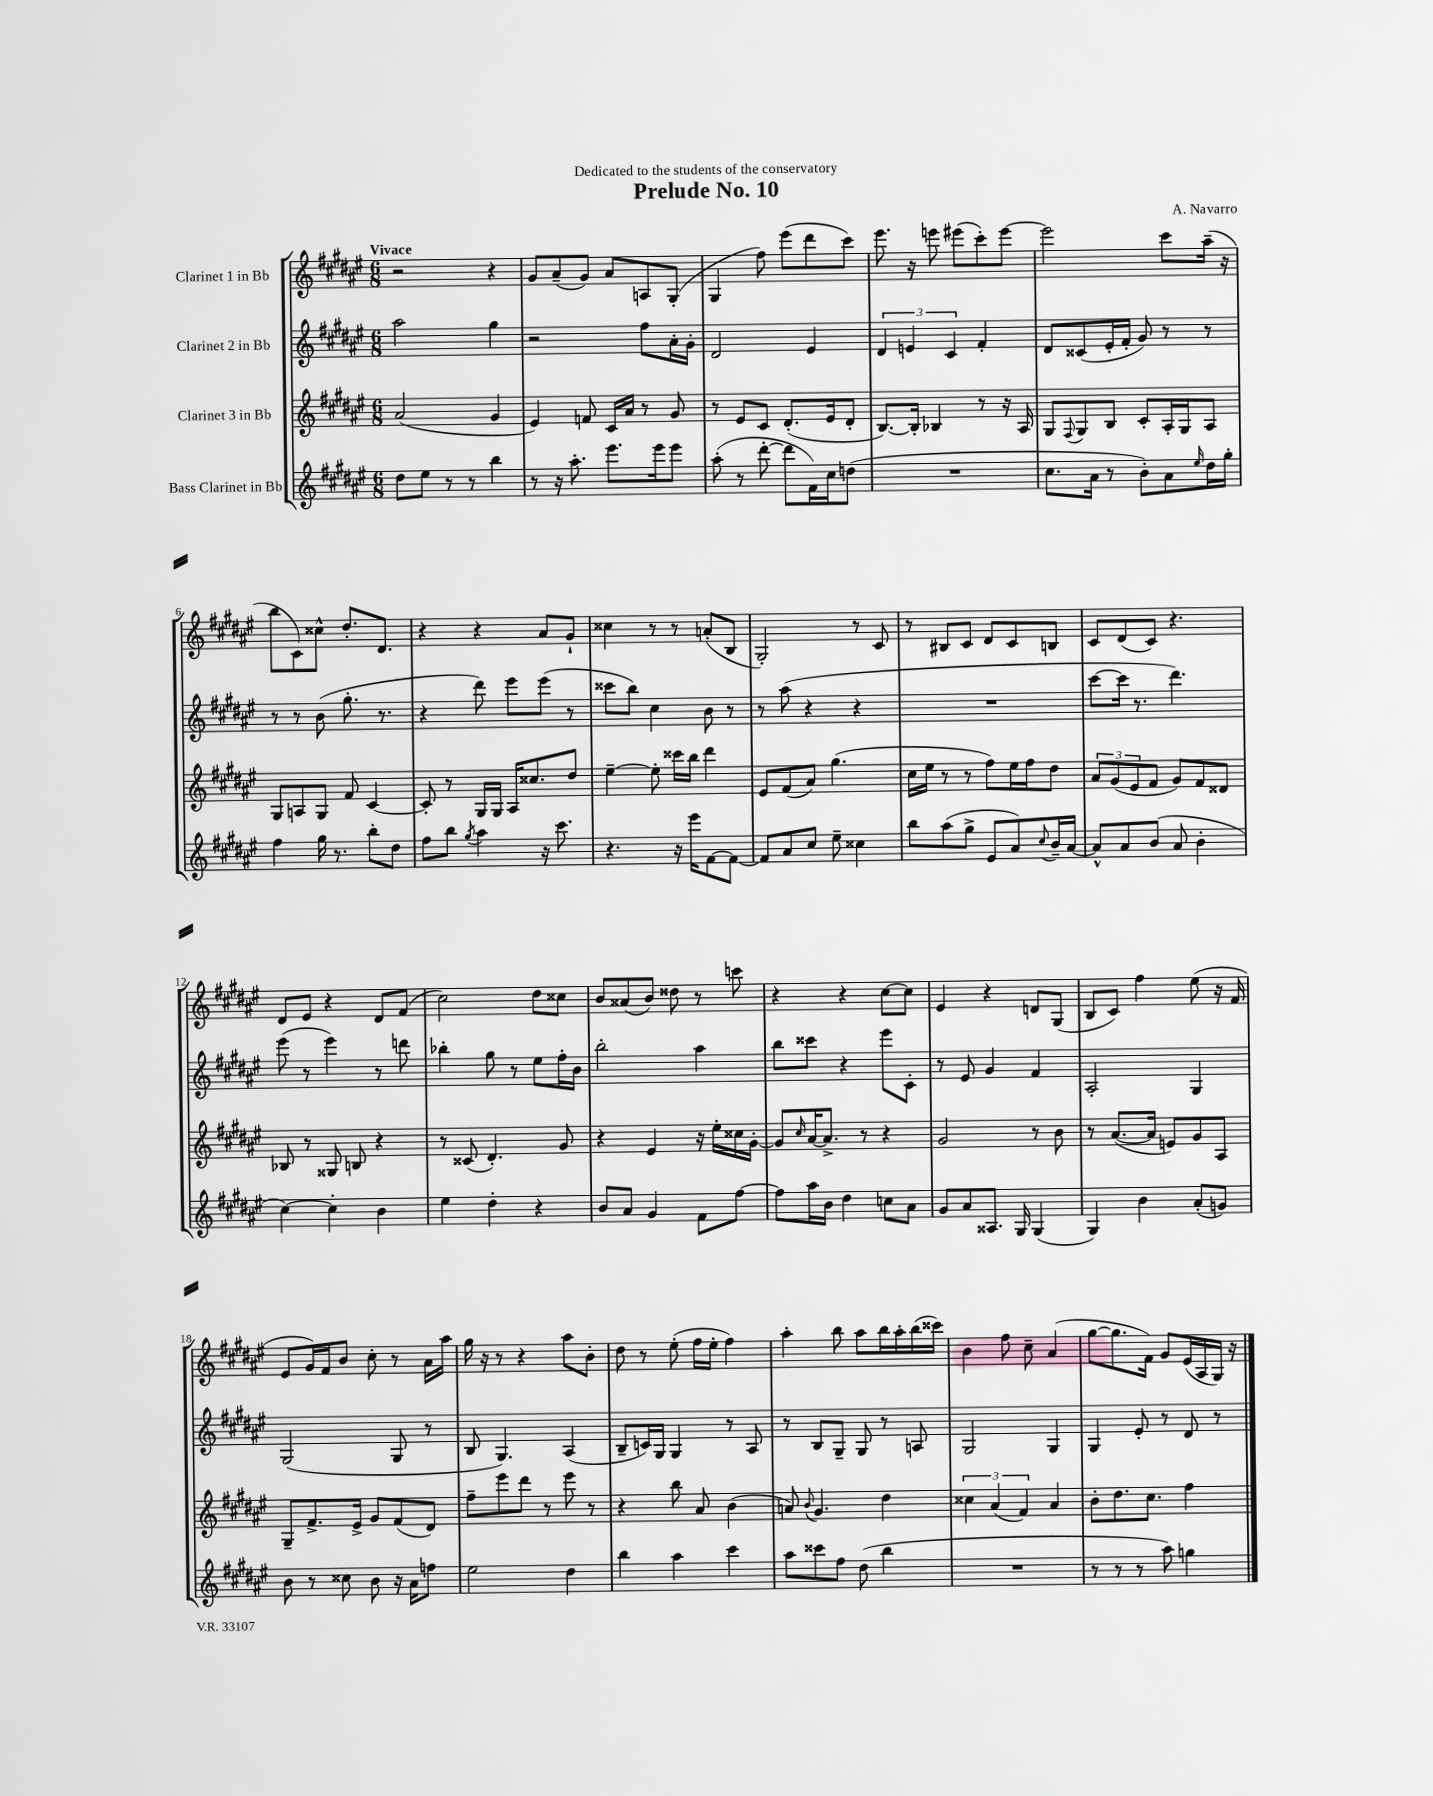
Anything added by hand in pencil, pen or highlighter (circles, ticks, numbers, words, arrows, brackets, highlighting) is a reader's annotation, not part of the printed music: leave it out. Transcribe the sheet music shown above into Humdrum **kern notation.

**kern	**kern	**kern	**kern
*part4	*part3	*part2	*part1
*staff4	*staff3	*staff2	*staff1
*I"Bass Clarinet in Bb	*I"Clarinet 3 in Bb	*I"Clarinet 2 in Bb	*I"Clarinet 1 in Bb
*clefG2	*clefG2	*clefG2	*clefG2
*k[f#c#g#d#a#e#]	*k[f#c#g#d#a#e#]	*k[f#c#g#d#a#e#]	*k[f#c#g#d#a#e#]
*M6/8	*M6/8	*M6/8	*M6/8
=1	=1	=1	=1
!	!	!	!LO:TX:a:B:t=Vivace
8dd#\L	(2a#/	2aa#\	2r
8ee#\J	.	.	.
8r	.	.	.
8r	.	.	.
4bb\	4g#/	4gg#\	4r
=2	=2	=2	=2
8r	4e#/)	2r	8g#/L
16r	.	.	(8a#~/
8.aa#'\	.	.	.
.	8fn/	.	8g#/J)
8.eee#\L	16c#/LL	.	8a#/L
.	16a#/JJ	.	.
.	8r	8ff#\L	8An/
16eee#\k	.	.	.
8eee#\J	8g#/	16a#'\L	(8G#'/J
.	.	16g#'\JJ	.
=3	=3	=3	=3
(8aa#'\	8r	2d#/	4G#/
8r	8e#/L	.	.
[8ddd#'\	8c#/J	.	8ff#\)
8ddd#\L]	(8.d#'/L	.	(8eee#\L
16f#\L)	.	4e#/	8ddd#\
16cc#\J	16e#/k	.	.
(8ddn\J	8d#'/J	.	8ccc#\J)
=4	=4	=4	=4
2.r	[8.B/L)	6d#/	8.eee#\
.	.	6en/	.
.	16B'/Jk]	.	16r
.	4B-X/	.	8eeen\
.	.	6c#/	.
.	.	.	(8eee#X\L
.	8r	4f#'/	8ccc#'\)
.	16r	.	[8eee#\J
.	16A#/	.	.
=5	=5	=5	=5
8.cc#\L	8G#/L	8d#/L	2eee#\]
.	8qqF#/	.	.
.	8G#/	(8c##X/	.
16a#\Jk	.	.	.
8r	8B/J	16e#'/L	.
.	.	16f#'/JJ	.
8b'\L)	8c#'/L	8g#/)	.
8a#\	16A#'/L	8r	8ccc#\L
.	16G#/J	.	.
16qqee#/	.	.	.
16dd#\L	8A#/J	8r	(16aa#~\Jk
16gg#'\JJ	.	.	16r
!!LO:LB:g=z
=6	=6	=6	=6
4ff#\	8G#/L	8r	8bb\L
.	8An/	8r	8c#\)
16gg#\	8G#/J	(8b\	8cc##X^^\J
8.r	.	.	.
.	8f#/	8.gg#'\	8.dd#'/L
8bb'\L	[4c#/	.	.
.	.	8.r	8.d#/J
8dd#\J	.	.	.
=7	=7	=7	=7
8ff#\L	8c#'/]	4r	4r
8bb\J	8r	.	.
8qgg#/	.	.	.
4aa#\	16G#/LL	8ddd#\)	4r
.	16G#/JJ	.	.
.	16A#/KL	8eee#\L	.
.	8.cc##X/	.	.
16r	.	(8eee#\J	8a#/L
8.ccc#\	.	.	.
.	8dd#/J	8r	8g#`/J
=8	=8	=8	=8
4.r	[4ee#~\	8ccc##X\L	4cc##X\
.	.	8bb\J)	.
.	8ee#'\]	4cc#\	8r
16r	16ccc##X\LL	.	8r
16eee#\KL	16bb\JJ	.	.
[8f#\	4ddd#\	8b\	(8an'/L
8f#\J_	.	8r	8B/J
=9	=9	=9	=9
8f#/L]	8e#/L	8r	2G#'/)
8a#/	(8f#/	(8aa#\	.
8cc#/J	8a#/J)	4r	.
8ee#~\	(4.gg#\	.	.
4cc##X\	.	4r	8r
.	.	.	8c#/
=10	=10	=10	=10
8bb\L	16cc#\LL	2.r	8r
.	16ee#\JJ	.	.
(8aa#\	8r	.	8B#X/L
8gg#^\J	8r	.	8c#/J
8e#/L	8ff#\L)	.	8d#/L
8a#/)	16ee#\L	.	8c#/
.	16ff#\J	.	.
8qqcc#/	.	.	.
16b~/L	8dd#\J	.	8Bn/J
[16a#/JJ	.	.	.
=11	=11	=11	=11
8a#^^/L]	12a#/L	[8ccc#\L	8c#/L
.	(12g#/	.	.
8a#/	.	16ccc#\Jk]	(8d#/
.	12e#/	.	.
.	.	8.r	.
(8b/J	8f#/J	.	8c#/J)
8a#/	8g#/L)	4.ddd#\)	4.r
4b'\	8f#/	.	.
.	8d##X/J	.	.
!!LO:LB:g=z
=12	=12	=12	=12
[4cc#\)	8B-X/	(8eee#\	8d#/L
.	8r	8r	8e#/J
4cc#'\]	8G##X/	4eee#\)	4r
.	8Bn/	.	.
4b\	4r	8r	8d#/L
.	.	8dddn\	(8f#/J
=13	=13	=13	=13
4ee#\	8r	4bb-X'\	2cc#\)
.	(8c##X/	.	.
4dd#'\	4.d#'/)	8gg#\	.
.	.	8r	.
4r	.	8ee#\L	8dd#\L
.	8g#/	16ff#'\L	8cc##X\J
.	.	16b\JJ	.
=14	=14	=14	=14
8b/L	4r	2bb'\	8b/L
8a#/J	.	.	(8a##X/
4g#/	4e#/	.	8b/J)
.	.	.	8dd##X\
8f#\L	16r	4aa#\	8r
.	16ee#'\LL	.	.
[8ff#\J	16cc##X\	.	8cccn\
.	[16g#'\JJ	.	.
=15	=15	=15	=15
8ff#\L]	8g#/L]	8bb\L	4r
.	16qqcc#/	.	.
16aa#\L	[16a#/K	8ccc##X\J	.
16b\JJ	8.a#^/J]	.	.
4dd#\	.	4r	4r
.	8r	.	.
8ccn\L	4r	8eee#\L	[8cc#\L
8a#\J	.	8c#'\J	8cc#\J]
=16	=16	=16	=16
8g#/L	2g#/	8r	4e#/
8a#/	.	8e#/	.
8.A##X/J	.	4g#/	4r
16G#/	.	.	.
(4G#/	8r	4f#/	8dn/L
.	8b\	.	(8G#/J
=17	=17	=17	=17
4G#/)	8r	2A#'/	8B/L
.	([8.a#/L	.	8c#/J)
4b\	.	.	4ff#\
.	16a#/Jk]	.	.
.	8en/L)	.	.
(8a#'/L	8g#/	4G#/	(8ee#\
8gn/J)	8A#/J	.	16r
.	.	.	16f#/
!!LO:LB:g=z
=18	=18	=18	=18
8b\	8G#~/L	(2G#/	8e#/L
8r	8.f#^/	.	16g#/L)
.	.	.	16f#/J
8cc##X\	.	.	8b/J
.	16e#^/Jk	.	.
8b\	8g#/L	.	8cc#'\
16r	(8f#/	8G#/	8r
16a#\KL	.	.	.
8ffn\J	8d#/J)	8r	16a#\LL
.	.	.	16aa#\JJ
=19	=19	=19	=19
2ee#\	8ff#~\L	8B/	16gg#\
.	.	.	16r
.	8eee#\	4.G#/)	8r
.	8ddd#\J	.	4r
.	8r	.	.
4dd#\	8eee#\	(4A#/	8aa#\L
.	8r	.	8b'\J
=20	=20	=20	=20
4bb\	4r	8B~/L	8dd#\
.	.	16cn/L)	8r
.	.	16G#/JJ	.
4aa#\	8bb\	4G#/	(8ee#'\
.	8a#/	.	16ff#\LL
.	.	.	16ee#'\JJ
4ccc#\	(4b\	8r	4ff#\)
.	.	8A#/	.
=21	=21	=21	=21
8aa#\L	8an/)	8r	4aa#'\
.	8qqb/	.	.
8ccc##X\	4.g#/	8B/L	.
8ff#\J	.	8G#~/J	8bb\
(8dd#\	.	8G#/	8aa#\L
4bb\	4dd#\	8r	16bb\L
.	.	.	16aa#'\
.	.	8An/	(16bb\
.	.	.	16ccc##X\JJ)
=22	=22	=22	=22
2.r	6cc##X\	2G#/	4b\
.	(6a#/	.	.
.	.	.	8ff#\
.	6f#/)	.	.
.	.	.	8cc#~\
.	4a#/	4G#/	(4a#/
=23	=23	=23	=23
8r	8b'\L	4G#/	[8gg#\L
8r	8.dd#\	.	8.gg#\]
8r	.	8e#'/	.
.	8.cc#\J	.	16f#\Jk)
8aa#\)	.	8r	8g#/L
4ggn\	4ff#\	8d#/	(16e#/L
.	.	.	16A#/
.	.	8r	16G#/JJ)
.	.	.	16r
==	==	==	==
*-	*-	*-	*-
